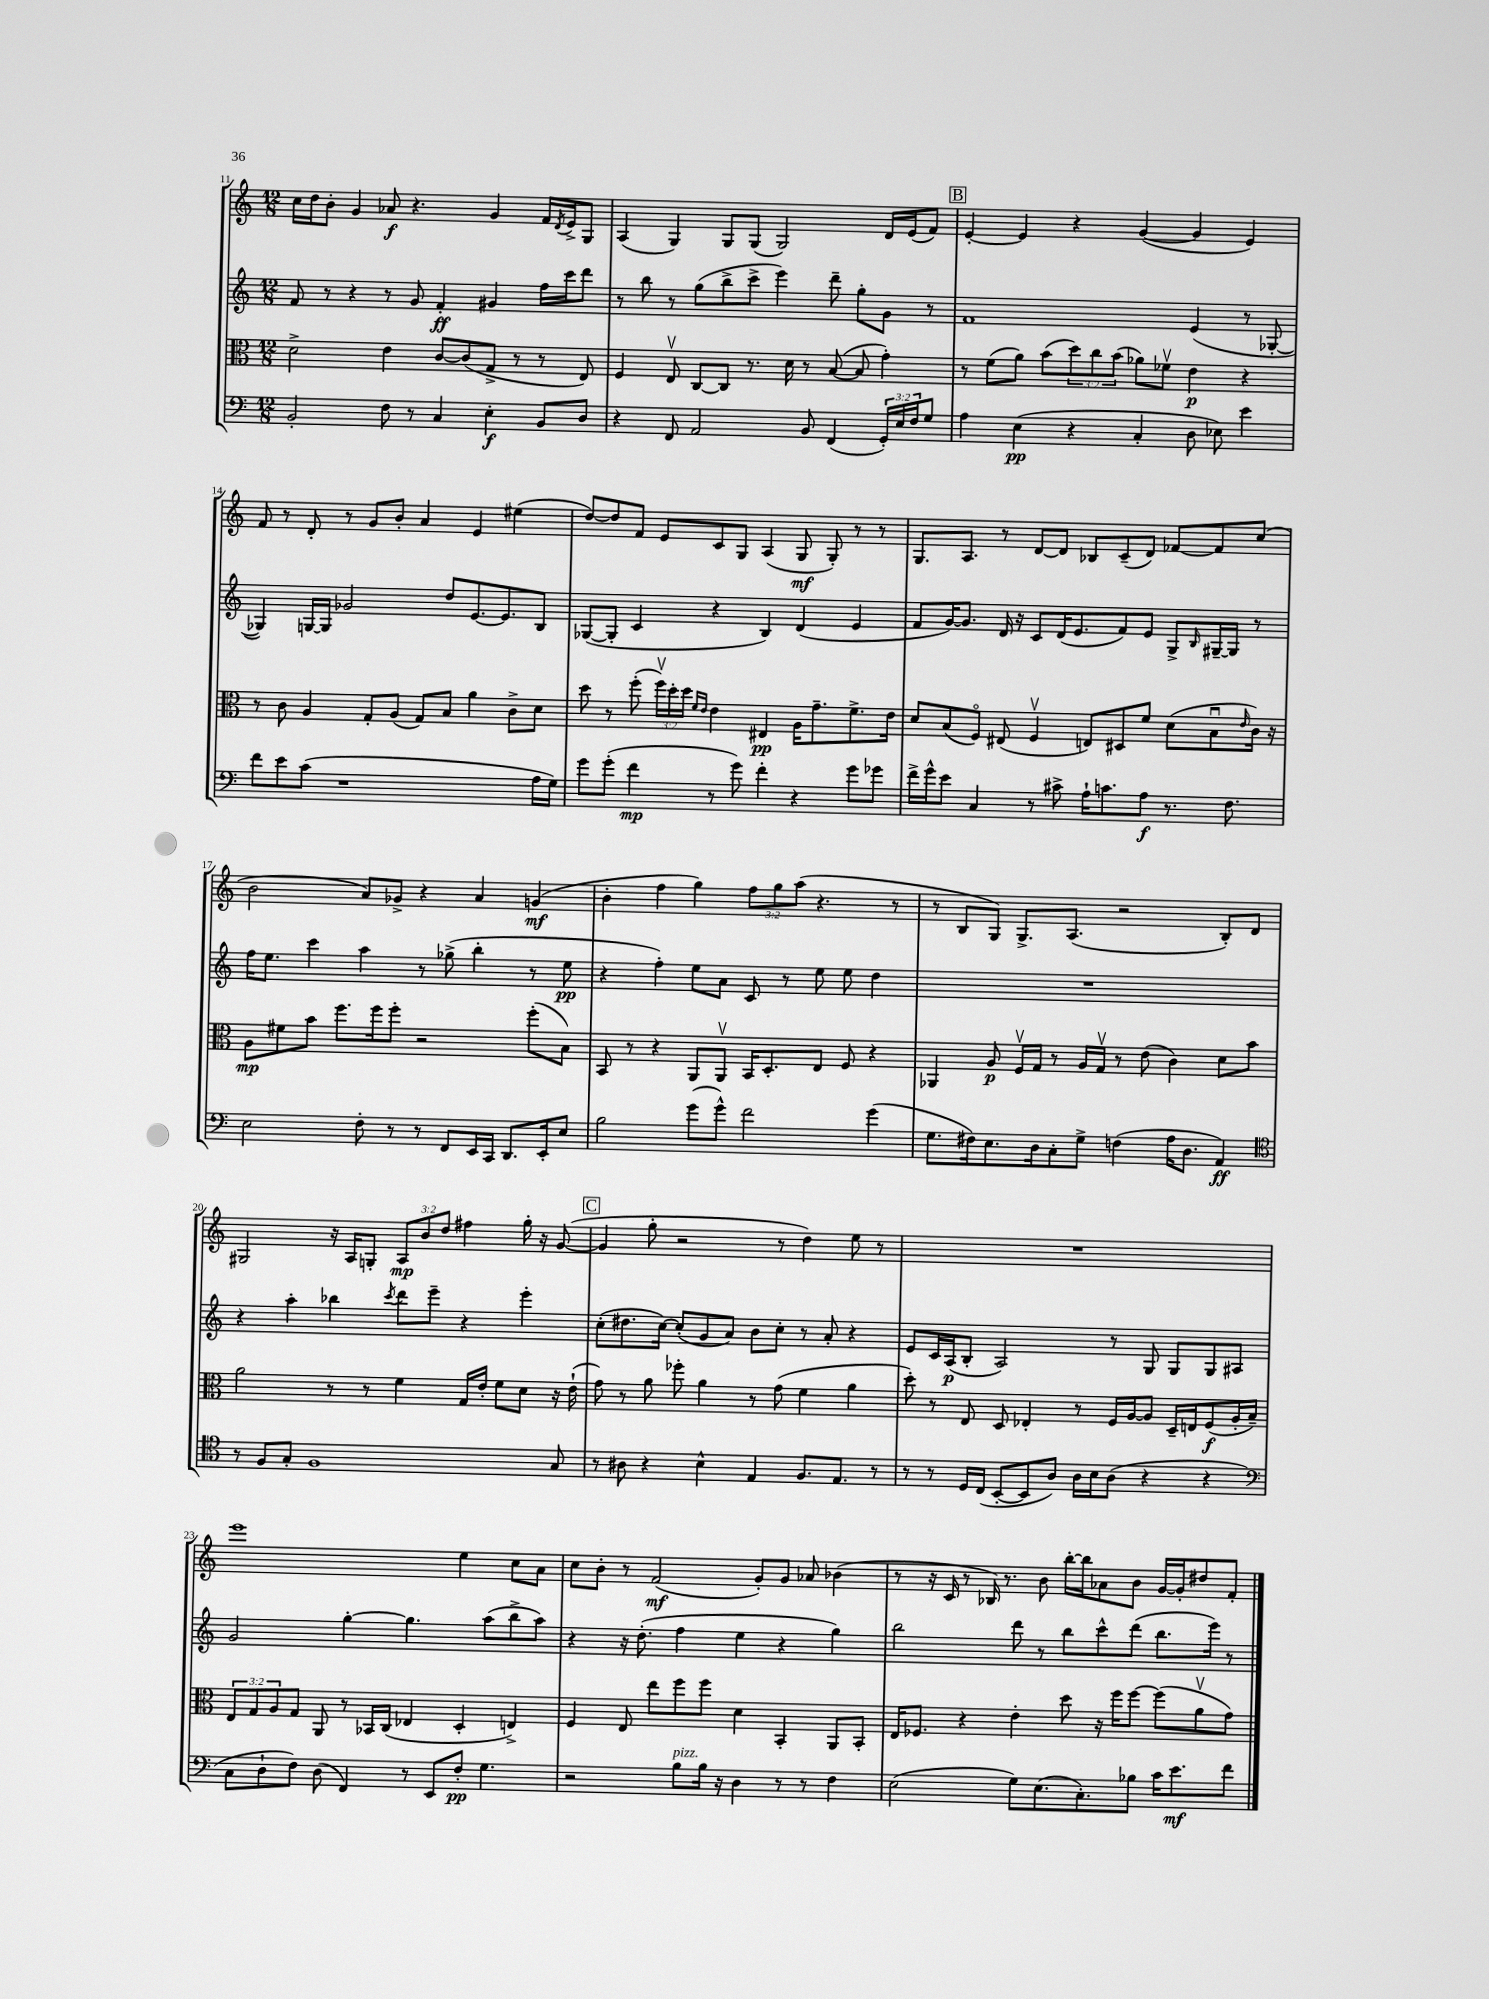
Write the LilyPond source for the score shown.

<<
\new StaffGroup <<
\new Staff = "s0" {
    \clef treble \key c \major \numericTimeSignature \time 12/8 \override Staff.TupletNumber.text = #tuplet-number::calc-fraction-text
    c''16 d''16 b'8-. g'4 aes'8\f r4. g'4 f'16 \acciaccatura { d'8 } e'16-> g8 |
    a4( g4) g8 g8( g2) d'16 e'16( f'8) |
    \mark \markup { \box "B" } e'4~-. e'4 r4 g'4~( g'4 e'4) |
    f'8 r8 d'8-. r8 g'8 b'8-. a'4 e'4 eis''4( |
    d''8~) d''8 f'8 e'8 c'8 g8 a4( g8\mf g8-.) r8 r8 |
    g8. a8. r8 d'8~ d'8 bes8 c'8--( d'8) fes'8~ fes'8 c''8( |
    b'2 a'8) ges'8-> r4 a'4 g'4\mf( |
    b'4-. f''4 g''4) \tuplet 3/2 { f''8 g''8 a''8( } r4. r8 |
    r8 b8 g8) g8.-> a8.( r2 b8-.) d'8 |
    gis2 r16 a16 g8-. \tuplet 3/2 { a8\mp b'8 d''8 } fis''4 g''16-. r16 g'8~( |
    \mark \markup { \box "C" } g'4 g''8-. r2 r8 d''4) e''8 r8 |
    R1. |
    e'''1 e''4 c''8 a'8 |
    c''8 b'8-. r8 f'2\mf( g'8-.) g'8 aes'8 bes'4( |
    r8 r16 c'16 r8 bes16) r8. b'8 b''16~-. b''16 aes'8 b'8 g'16~ g'16-. dis''8 f'8-. \bar "|." |
}
\new Staff = "s1" {
    \clef treble \key c \major \numericTimeSignature \time 12/8
    f'8 r8 r4 r8 g'8 f'4-.\ff gis'4 f''16 c'''16 d'''8 |
    r8 b''8 r8 g''8( b''8-> c'''8-> e'''4) d'''8-- g''8-. g'8 r8 |
    \mark \markup { \box "B" } f'1 e'4( r8 ges8~-. |
    ges4) g16~ g16 ges'2 d''8 e'8.~ e'8. b8 |
    ges8~( ges8-. c'4 r4 b4) d'4( e'4 |
    f'8 g'16~) g'8. d'16 r16 c'8 d'16( e'8. f'8) e'8 g8-> \grace { b16 } gis16~-- gis16 r8 |
    f''16 e''8. c'''4 a''4 r8 ges''8->( b''4-. r8 e''8\pp |
    r4 f''4-.) e''8 a'8 c'8 r8 e''8 e''8 d''4 |
    R1. |
    r4 a''4-. bes''4 \acciaccatura { c'''8 } d'''8 e'''8-- r4 e'''4-. |
    \mark \markup { \box "C" } c''8-.( dis''8. c''16~) c''8-.( g'8 a'8) b'8 c''8-. r8 a'8-. r4 |
    e'8 c'16 a16\p( b8-. a2) r8 g8 g8 g8 ais8 |
    g'2 g''4~-. g''4. a''8( b''8-> a''8) |
    r4 r16 d''8.-.( f''4 e''4 r4 g''4) |
    b''2 d'''8 r8 b''8 c'''8-^ d'''8( b''8. e'''16) r8 \bar "|." |
}
\new Staff = "s2" {
    \clef alto \key c \major \numericTimeSignature \time 12/8 \override Staff.TupletNumber.text = #tuplet-number::calc-fraction-text
    d'2-> e'4 c'8~ c'8( g8-> r8 r8 e8) |
    f4 e8\upbow c8~ c8 r8. d'16 r8 b8~( b8 g'4-.) |
    \mark \markup { \box "B" } r8 f'8( a'8) b'8( \tuplet 3/2 { d''8) c''8 b'8( } aes'8) fes'8\upbow e'4\p r4 |
    r8 c'8 a4 g8-. a8( g8) b8 a'4 c'8-> d'8 |
    d''8 r8 f''8-.( \tuplet 3/2 { f''16\upbow) d''16-. d''16 } \grace { f'16 e'16 } e'4 eis4\pp a16 g'8.-- f'8.-> e'16 |
    d'8 b8( f8\flageolet) eis8( f4\upbow e8) dis8 f'8 d'8( b8\downbow \grace { e'16 } c'16) r16 |
    a8\mp fis'8 b'8 f''8. f''16 f''8-. r2 f''8-.( b8) |
    b,8 r8 r4 a,8 a,8\upbow b,16 d8.-. e8 f8 r4 |
    aes,4 a8\p f16\upbow g16 r8 a16 g16\upbow r8 e'8( c'4) d'8 b'8 |
    a'2 r8 r8 f'4 g16 e'16-. f'8 d'8 r16 e'16-!( |
    \mark \markup { \box "C" } g'8) r8 a'8 fes''8-. a'4 r8 g'8( f'4 a'4 |
    d''8-.) r8 e8 d8 ees4-. r8 f16 a16~ a8 d16-- e16 f8\f( a16-. b16--) |
    \tuplet 3/2 { e8 g8 a8 } g8 a,8 r8 bes,16 c16( ees4 d4-. e4->) |
    f4 e8 e''8 f''8 f''8 d'4 b,4-. a,8 b,8-. |
    e16 fes8. r4 e'4-. d''8 r16 f''16 f''8~ f''8( a'8\upbow g'8) \bar "|." |
}
\new Staff = "s3" {
    \clef bass \key c \major \numericTimeSignature \time 12/8 \override Staff.TupletNumber.text = #tuplet-number::calc-fraction-text
    b,2-. f8 r8 c4 e4-.\f b,8 d8 |
    r4 f,8 a,2 b,8 f,4( \tuplet 3/2 { g,16-.) e16 f16 } g8 |
    \mark \markup { \box "B" } a4 e4\pp( r4 c4-. d8 ees8) e'4 |
    f'8 e'8 c'8( r1 a16 g16) |
    g'8 g'8-.( f'4\mp r8 g'8) f'4-. r4 g'8 ges'8 |
    f'16-> g'16-^ e'8 c4 r8 cis'8-> a16-! c'8. a8\f r8. f8. |
    e2 f8-. r8 r8 f,8 e,16 c,16 d,8. e,16-. e8 |
    b2 g'8( g'8-^) f'2 g'4( |
    g8. fis16) e8. d16 c8-. g8-> f4( a16 d8. a,4\ff) |
    \clef tenor r8 f8 g8-. f1 g8 |
    \mark \markup { \box "C" } r8 ais8 r4 b4-^ e4 f8. e8. r8 |
    r8 r8 d16 c16( b,8~-. b,8 a8) a16 b16 a8( r4 r4 |
    \clef bass c8 d8-! f8) d8( f,4) r8 e,8 f8-.\pp g4. |
    r2 b8^\markup { \italic "pizz." } b16 r16 d4 r8 r8 f4 |
    e2( g8) e8.( c8.-.) bes8 c'16 e'8.\mf f'8 \bar "|." |
}
>>
>>
\layout { \context { \Score currentBarNumber = #11 } }
